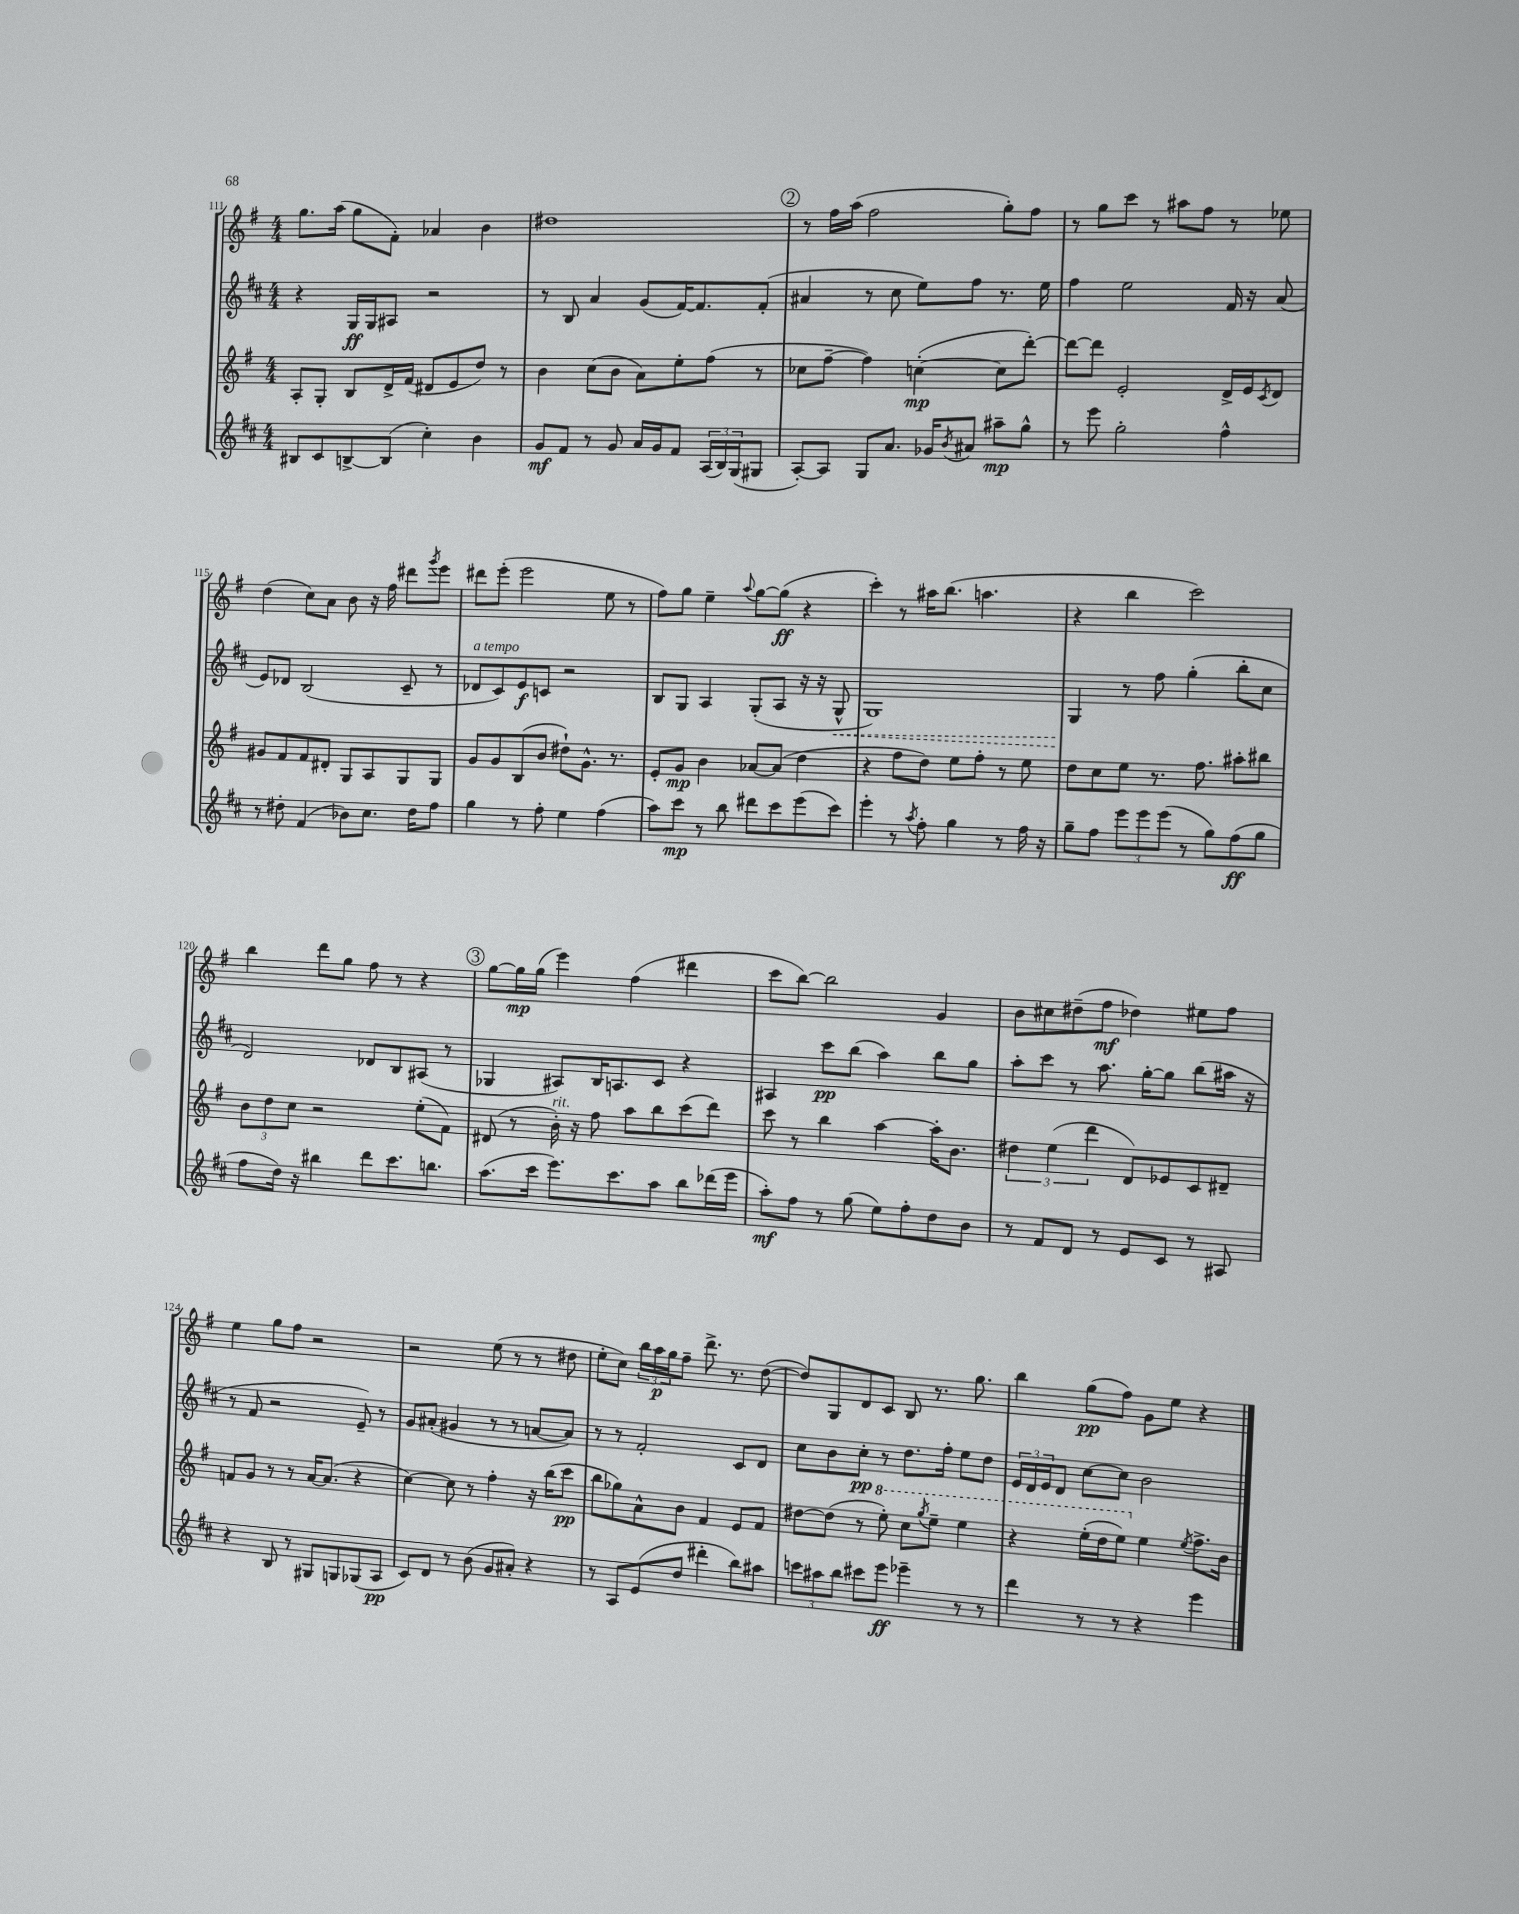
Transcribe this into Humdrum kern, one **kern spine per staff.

**kern	**dynam	**kern	**dynam	**kern	**dynam	**kern	**dynam
*part4	*part4	*part3	*part3	*part2	*part2	*part1	*part1
*staff4	*staff4	*staff3	*staff3	*staff2	*staff2	*staff1	*staff1
*clefG2	*	*clefG2	*	*clefG2	*	*clefG2	*
*k[f#c#]	*	*k[f#]	*	*k[f#c#]	*	*k[f#]	*
*M4/4	*	*M4/4	*	*M4/4	*	*M4/4	*
=111	=111	=111	=111	=111	=111	=111	=111
8B#X/L	.	8A'/L	.	4r	.	8.gg\L	.
8c#/	.	8G'/J	.	.	.	.	.
.	.	.	.	.	.	(16aa\Jk	.
[8Bn^/	.	8B/L	.	16G/LL	ff	8gg\L	.
.	.	.	.	16G/J	.	.	.
(8B/J]	.	16d^/L	.	8A#X/J	.	8f#'\J)	.
.	.	(16f#/JJ	.	.	.	.	.
4cc#'\)	.	8d#X/L	.	2r	.	4a-X/	.
.	.	8e/	.	.	.	.	.
4b\	.	8dd/J)	.	.	.	4b\	.
.	.	8r	.	.	.	.	.
=112	=112	=112	=112	=112	=112	=112	=112
8g/L	mf	4b\	.	8r	.	1dd#X	.
8f#/J	.	.	.	8B/	.	.	.
8r	.	(8cc\L	.	4a/	.	.	.
8g/	.	8b\J	.	.	.	.	.
16a/LL	.	8a\L)	.	(8g/L	.	.	.
16g/J	.	.	.	.	.	.	.
8f#/J	.	8ee'\	.	[16f#/K)	.	.	.
.	.	.	.	8.f#/]	.	.	.
(24A/LL	.	(8ff#\J	.	.	.	.	.
24B/)	.	.	.	.	.	.	.
(24G/J	.	.	.	.	.	.	.
8G#X/J	.	8r	.	(8f#'/J	.	.	.
!!LO:REH:place=s1:t=2
=113	=113	=113	=113	=113	=113	=113	=113
[8A'/L)	.	8cc-X\L	.	4a#X/	.	8r	.
8A/J]	.	[8ff#~\J	.	.	.	16ff#\LL	.
.	.	.	.	.	.	(16aa\JJ	.
8G/L	.	4ff#\])	.	8r	.	2ff#\	.
8.a/J	.	.	.	8cc#\	.	.	.
.	.	([4ccn'\	mp	8ee\L)	.	.	.
16g-X/KL	.	.	.	.	.	.	.
8qb/	.	.	.	.	.	.	.
8a#X/J	.	.	.	8ff#\J	.	.	.
8aa#X~\L	mp	8cc\L]	.	8.r	.	8gg'\L)	.
8gg^^\J	.	[8ddd'\J)	.	.	.	8ff#\J	.
.	.	.	.	16ee\	.	.	.
=114	=114	=114	=114	=114	=114	=114	=114
8r	.	8ddd\L_	.	4ff#\	.	8r	.
8eee\	.	8ddd\J]	.	.	.	8gg\L	.
2gg'\	.	2e'/	.	2ee\	.	8ccc\J	.
.	.	.	.	.	.	8r	.
.	.	.	.	.	.	8aa#X\L	.
.	.	.	.	.	.	8ff#\J	.
4ff#^^\	.	16d^/LL	.	16f#/	.	8r	.
.	.	16e/J	.	16r	.	.	.
.	.	8qc/	.	.	.	.	.
.	.	8d/J	.	(8a/	.	8ee-X\	.
!!LO:LB:g=z
=115	=115	=115	=115	=115	=115	=115	=115
8r	.	8g#X/L	.	8e/L)	.	(4dd\	.
8dd#X'\	.	8f#/	.	8d-X/J	.	.	.
(4f#/	.	8f#/	.	(2B/	.	8cc\L)	.
.	.	8d#X'/J	.	.	.	8a\J	.
8b-X\L)	.	8G/L	.	.	.	8b\	.
8.cc#\J	.	8A/	.	.	.	16r	.
.	.	.	.	.	.	16ff#\	.
.	.	8G/	.	8c#~/	.	8ddd#X\L	.
16dd#\KL	.	.	.	.	.	.	.
.	.	.	.	.	.	8qggg/	.
8ff#\J	.	8G/J	.	8r	.	8eee\J	.
=116	=116	=116	=116	=116	=116	=116	=116
!	!	!	!	!LO:TX:a:i:t=a tempo	!	!	!
4gg\	.	8g/L	.	8d-X/L	.	8ddd#X\L	.
.	.	8g/	.	8c#/)	.	(8eee'\J	.
8r	.	(8B/	.	8e/	f	2eee\	.
8ff#'\	.	8b/J	.	8cn/J	.	.	.
4ee\	.	8dd#X`\L)	.	2r	.	.	.
.	.	8.g^^\J	.	.	.	.	.
(4ff#\	.	.	.	.	.	8ee\	.
.	.	8.r	.	.	.	.	.
.	.	.	.	.	.	8r	.
=117	=117	=117	=117	=117	=117	=117	=117
8aa\L)	.	8e'/L	.	8B/L	.	8ff#\L)	.
8ccc#\J	mp	8g/J	mp	8G/J	.	8gg\J	.
8r	.	4b\	.	4A/	.	4ee~\	.
8bb\	.	.	.	.	.	.	.
.	.	.	.	.	.	8qqaa/	.
8ddd#X\L	.	[8a-X/L	.	(8G'/L	.	[8gg\L	.
8ccc#\	.	(8a-/J]	.	8A/J	.	(8gg\J]	ff
(8eee\	.	4dd\	.	16r	.	4r	.
.	.	.	.	16r	.	.	.
!	!	!	!	!	!LO:HP:b	!	!
8ccc#\J)	.	.	.	8G^^/	<	.	.
=118	=118	=118	=118	=118	=118	=118	=118
4eee'\	.	4r	.	1G)	.	4ccc'\)	.
8r	.	8ff#\L	.	.	.	8r	.
8qaa/	.	.	.	.	.	.	.
8ff#'\	.	8dd\J)	.	.	.	16aa#X\KL	.
.	.	.	.	.	.	(8.bb\J	.
4gg\	.	8ee\L	.	.	.	.	.
.	.	8ff#'\J	.	.	.	4.aan\	.
8r	.	8r	.	.	.	.	.
16ff#\	.	8ee\	.	.	.	.	.
16r	.	.	.	.	.	.	.
=119	=119	=119	=119	=119	=119	=119	=119
8gg~\L	.	8dd\L	.	4G/	.	4r	.
8ff#\J	.	8cc\	.	.	.	.	.
12eee\L	.	8ee\J	.	8r	[	4bb\	.
12eee\	.	.	.	.	.	.	.
.	.	8.r	.	8ff#\	.	.	.
(12eee\J	.	.	.	.	.	.	.
8r	.	.	.	(4gg'\	.	2ccc\)	.
.	.	8.ff#\	.	.	.	.	.
8gg\L)	.	.	.	.	.	.	.
(8ff#\	ff	8aa#X'\L	.	8bb'\L	.	.	.
8gg\J	.	8bb#X\J	.	8cc#\J	.	.	.
!!LO:LB:g=z
=120	=120	=120	=120	=120	=120	=120	=120
8ff#\L	.	12b\L	.	2d/)	.	4bb\	.
.	.	12dd\	.	.	.	.	.
16dd\Jk)	.	.	.	.	.	.	.
.	.	12cc\J	.	.	.	.	.
16r	.	.	.	.	.	.	.
4bb#X\	.	2r	.	.	.	8ddd\L	.
.	.	.	.	.	.	8gg\J	.
8ddd\L	.	.	.	8d-X/L	.	8ff#\	.
8.ccc#\	.	.	.	8B/	.	8r	.
.	.	(8ee'\L	.	(8A#X/J	.	4r	.
8.bbn\J	.	.	.	.	.	.	.
.	.	8f#\J)	.	8r	.	.	.
!!LO:REH:place=s1:t=3
=121	=121	=121	=121	=121	=121	=121	=121
(8.aa\L	.	(8d#X/	.	4G-X/	.	[8gg\L	.
.	.	8r	.	.	.	16gg\L]	mp
16ccc#\Jk	.	.	.	.	.	(16gg\JJ	.
!	!	!LO:TX:a:i:t=rit.	!	!	!	!	!
8.eee\L)	.	16b'\)	.	8A#X/L)	.	4eee\)	.
.	.	16r	.	.	.	.	.
.	.	8ff#\	.	16B/K	.	.	.
8.ccc#\	.	.	.	8.An/	.	.	.
.	.	8aa\L	.	.	.	(4ff#\	.
8aa\J	.	8bb\	.	8c#/J	.	.	.
8bb\L	.	(8ccc\	.	4r	.	4ddd#X\	.
(16ddd-X\L	.	8ddd\J)	.	.	.	.	.
16eee\JJ	.	.	.	.	.	.	.
=122	=122	=122	=122	=122	=122	=122	=122
8aa'\L)	mf	8ccc\	.	4A#X/	.	8ccc\L	.
8ff#\J	.	8r	.	.	.	[8bb\J)	.
8r	.	4bb\	.	8ccc#\L	pp	2bb\]	.
(8gg\	.	.	.	(8bb\J	.	.	.
8ee\L)	.	[4aa\	.	4aa\)	.	.	.
8ff#'\	.	.	.	.	.	.	.
8dd\	.	16aa'\KL]	.	8bb\L	.	4g/	.
.	.	8.b\J	.	.	.	.	.
8b\J	.	.	.	8gg\J	.	.	.
=123	=123	=123	=123	=123	=123	=123	=123
8r	.	6dd#X\	.	8aa'\L	.	8b\L	.
8f#/L	.	.	.	8ccc#\J	.	8cc#X\	.
.	.	(6ee\	.	.	.	.	.
8d/J	.	.	.	8r	.	(8dd#X~\	.
.	.	6ddd\	.	.	.	.	.
8r	.	.	.	8.aa\	.	8ff#\J	mf
8e/L	.	8d/L)	.	.	.	4dd-X\)	.
.	.	.	.	[16gg'\KL	.	.	.
8c#/J	.	8e-X/	.	8gg\J]	.	.	.
8r	.	8c/	.	(8bb\L	.	8ee#X\L	.
8A#X/	.	8d#X~/J	.	16aa#X\Jk	.	8ff#\J	.
.	.	.	.	16r	.	.	.
!!LO:LB:g=z
=124	=124	=124	=124	=124	=124	=124	=124
4r	.	8fn/L	.	8r	.	4ee\	.
.	.	8g/J	.	8f#/	.	.	.
8B/	.	8r	.	2r	.	8gg\L	.
8r	.	8r	.	.	.	8ff#\J	.
8G#X/L	.	[16a/KL	.	.	.	2r	.
.	.	(8.a/J]	.	.	.	.	.
8Gn/	.	.	.	.	.	.	.
(8G-X/	.	4r	.	8e~/)	.	.	.
8A/J	pp	.	.	8r	.	.	.
=125	=125	=125	=125	=125	=125	=125	=125
8c#/L)	.	[4cc\)	.	8g/L	.	2r	.
8d/J	.	.	.	(8a#X'/J	.	.	.
8r	.	8cc\]	.	4g#X/	.	.	.
(8b\	.	8r	.	.	.	.	.
8g/L	.	4ff#'\	.	8r	.	(8ee\	.
8a#X'/J)	.	.	.	8r	.	8r	.
4r	.	16r	.	[8an/L	.	8r	.
.	.	(16bb\KL	.	.	.	.	.
.	.	8ccc\J	pp	8a/J])	.	8dd#X\	.
=126	=126	=126	=126	=126	=126	=126	=126
8r	.	8bb\L	.	8r	.	8ee'\L	.
8A/L	.	8gg-X\)	.	8r	.	8cc\J)	.
(8e/	.	8a^^\	.	2f#'/	.	24bb\LL	.
.	.	.	.	.	.	24aa\	p
.	.	.	.	.	.	24gg\J	.
8dd/J	.	8b\J	.	.	.	8ff#~\J	.
4ddd#X'\	.	4f#/	.	.	.	8.ddd^\	.
.	.	.	.	.	.	8.r	.
8bb\L)	.	8e/L	.	8c#/L	.	.	.
8aa#X\J	.	8f#/J	.	8d/J	.	([8dd\	.
=127	=127	=127	=127	=127	=127	=127	=127
12cccn\L	.	[8dd#X\L	.	8cc#\L	.	8dd/L])	.
12aa#X\	.	.	.	.	.	.	.
.	.	(8dd#\J]	.	8b\	.	8G/	.
12bb\J	.	.	.	.	.	.	.
8ccc#X\L	.	8r	.	8cc#'\J	pp	8d/	.
*	*	*8va	*	*	*	*	*
8eee\J	ff	8eee'\)	.	8r	.	8c/J	.
4eee-X~\	.	8ccc\L	.	8.dd\L	.	8B/	.
.	.	8qggg/	.	.	.	.	.
.	.	8eee~\J	.	.	.	8.r	.
.	.	.	.	16ff#'\Jk	.	.	.
8r	.	4eee\	.	8ee\L	.	.	.
.	.	.	.	.	.	8.gg\	.
8r	.	.	.	8dd\J	.	.	.
=128	=128	=128	=128	=128	=128	=128	=128
4ddd\	.	4r	.	24e/LL	.	4bb\	.
.	.	.	.	24d/	.	.	.
.	.	.	.	24e/J	.	.	.
.	.	.	.	8d/J	.	.	.
8r	.	(16eee'\LL	.	[8cc#\L	.	(8gg\L	pp
.	.	16ddd\J	.	.	.	.	.
8r	.	8eee\J)	.	8cc#\J]	.	8ff#\J)	.
*	*	*X8va	*	*	*	*	*
4r	.	4ee\	.	2b\	.	8g\L	.
.	.	.	.	.	.	8ee\J	.
.	.	8qee/	.	.	.	.	.
4eee\	.	8.ff#^\L	.	.	.	4r	.
.	.	16b\Jk	.	.	.	.	.
==	==	==	==	==	==	==	==
*-	*-	*-	*-	*-	*-	*-	*-
